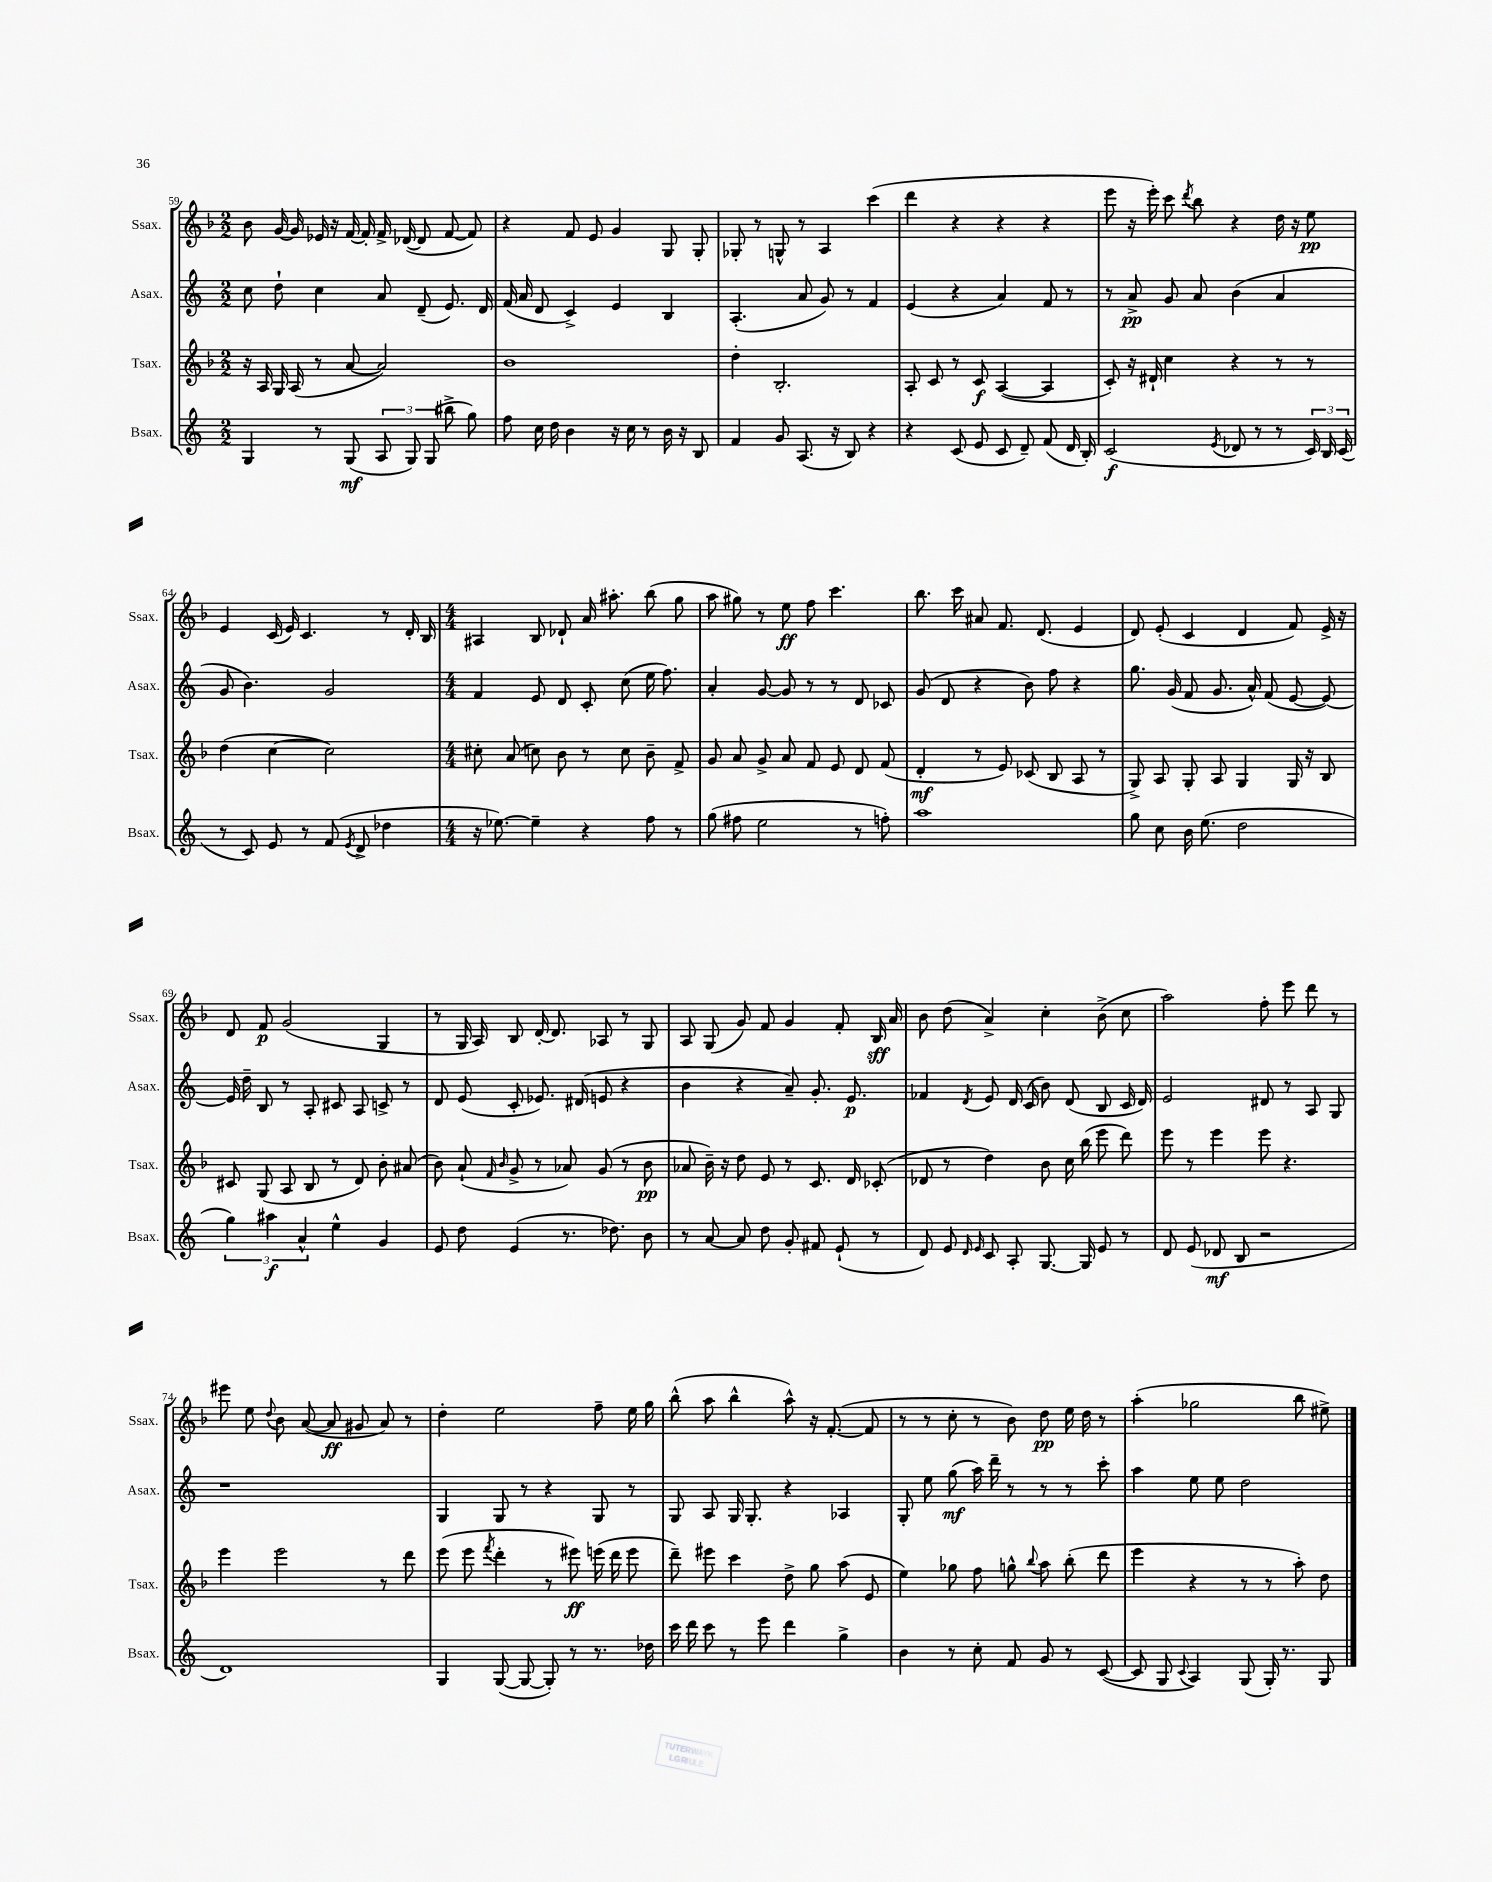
<<
\new StaffGroup <<
\new Staff = "s0" \with { instrumentName = "Ssax." shortInstrumentName = "Ssax." } {
    \clef treble \key f \major \numericTimeSignature \time 2/2
    \autoBeamOff bes'8 g'16~ g'16 ees'16 r16 f'16~ f'16-. f'16-> des'16~( des'8 f'8~ f'8) |
    r4 f'8 e'8 g'4 g8 g8-. |
    ges8-. r8 g8-^ r8 a4 c'''4( |
    d'''4 r4 r4 r4 |
    e'''8 r16 e'''16-.) c'''8 \acciaccatura { d'''8 } bes''8 r4 d''16 r16 e''8\pp |
    e'4 c'16( e'16) c'4. r8 d'16-. bes16 |
    \numericTimeSignature \time 4/4 ais4 bes8 des'8-! a'16 ais''8.-. bes''8( g''8 |
    a''8 gis''8) r8 e''8\ff f''8 c'''4. |
    bes''8. c'''16 ais'8 f'8. d'8.( e'4 |
    d'8) e'8-.( c'4 d'4 f'8) e'16-> r16 |
    d'8 f'8\p g'2( g4 |
    r8 g16 a16) bes8 d'16~-. d'8. aes8 r8 g8 |
    a8 g8( g'8) f'8 g'4 f'8-. bes16\sff a'16 |
    bes'8 d''8( a'4->) c''4-. bes'8->( c''8 |
    a''2) f''8-. e'''8 d'''8 r8 |
    eis'''8 e''8 \appoggiatura { d''8 } bes'8 a'8~( a'8\ff gis'8 a'8) r8 |
    d''4-. e''2 f''8-- e''16 g''16 |
    bes''8-^( a''8 bes''4-^ a''8-^) r16 f'8.~-.( f'8 |
    r8 r8 c''8-. r8 bes'8) d''8\pp e''16 d''16 r8 |
    a''4-.( ges''2 bes''8 eis''8->) \bar "|." |
}
\new Staff = "s1" \with { instrumentName = "Asax." shortInstrumentName = "Asax." } {
    \clef treble \key c \major \numericTimeSignature \time 2/2
    \autoBeamOff c''8 d''8-! c''4 a'8 d'8--( e'8.) d'16 |
    f'16( a'16 d'8 c'4->) e'4 b4 |
    a4.-.( a'8 g'8) r8 f'4 |
    e'4( r4 a'4) f'8 r8 |
    r8 a'8->\pp g'8 a'8 b'4( a'4 |
    g'8 b'4.) g'2 |
    \numericTimeSignature \time 4/4 f'4 e'8 d'8 c'8-. c''8( e''16 f''8.) |
    a'4-. g'8~ g'8 r8 r8 d'8 ces'8 |
    g'8( d'8 r4 b'8) f''8 r4 |
    g''8. g'16( f'8 g'8. a'16-^) f'8( e'8~ e'8~) |
    e'16 d''16-- b8 r8 a8-. cis'8 a8 c'8-> r8 |
    d'8 e'8( c'8-. ees'8.) dis'16( e'8 r4 |
    b'4 r4 a'8--) g'8.-. e'8.\p |
    fes'4 \acciaccatura { d'8 } e'8 d'16 c'16( b'8) d'8( b8 c'16 d'16) |
    e'2 dis'8 r8 a8 g8 |
    r1 |
    g4 g8 r8 r4 g8 r8 |
    g8 a8 g16 g8.-. r4 aes4 |
    g8-. e''8 g''8\mf( a''16) d'''16-- r8 r8 r8 c'''8-. |
    a''4 e''8 e''8 d''2 \bar "|." |
}
\new Staff = "s2" \with { instrumentName = "Tsax." shortInstrumentName = "Tsax." } {
    \clef treble \key f \major \numericTimeSignature \time 2/2
    \autoBeamOff r16 a16 g16 a16( r8 a'8~ a'2) |
    bes'1 |
    d''4-. bes2.-. |
    a8-. c'8 r8 c'8\f a4~( a4 |
    c'8-.) r16 dis'16-! c''4 r4 r8 r8 |
    d''4( c''4~ c''2) |
    \numericTimeSignature \time 4/4 cis''8-. a'8( c''8) bes'8 r8 c''8 bes'8-- f'8-> |
    g'8 a'8 g'8-> a'8 f'8 e'8 d'8 f'8( |
    d'4-.\mf r8 e'8) ces'8( bes8 a8 r8 |
    g8->) a8 g8-. a8 g4 g16 r16 bes8 |
    cis'8 g8( a8 bes8 r8 d'8) bes'8-. ais'8( |
    bes'8) a'8-!( \grace { f'16 bes'16 } g'8-> r8 aes'8) g'8( r8 bes'8\pp |
    aes'8 bes'16--) r16 d''8 e'8 r8 c'8. d'16 ces'8-.( |
    des'8 r8 d''4) bes'8 c''16 bes''16( e'''8 d'''8) |
    e'''8 r8 e'''4 e'''8 r4. |
    e'''4 e'''2 r8 d'''8 |
    e'''8( e'''8 \acciaccatura { f'''8 } d'''4-. r8 eis'''8\ff) e'''16( d'''16 e'''8 |
    d'''8--) eis'''8 c'''4 d''8-> g''8 a''8( e'8 |
    e''4) ges''8 f''8 g''8-^ \appoggiatura { bes''8 } a''8 bes''8-.( d'''8 |
    e'''4 r4 r8 r8 a''8-.) d''8 \bar "|." |
}
\new Staff = "s3" \with { instrumentName = "Bsax." shortInstrumentName = "Bsax." } {
    \clef treble \key c \major \numericTimeSignature \time 2/2
    \autoBeamOff g4 r8 g8\mf( \tuplet 3/2 { a8 g8) g8( } bis''8-> g''8) |
    f''8 c''16 d''16 b'4 r16 c''16 r8 b'16 r16 b8 |
    f'4 g'8 a8.( r16 b8) r4 |
    r4 c'8( e'8 c'8 d'8--) f'8( d'16 b16-.) |
    c'2\f( \acciaccatura { e'8 } des'8 r8 r8 \tuplet 3/2 { c'16) b16 c'16( } |
    r8 c'8) e'8 r8 f'8( \acciaccatura { e'8 } d'8-> des''4 |
    \numericTimeSignature \time 4/4 r16 ees''8.~) ees''4-- r4 f''8 r8 |
    g''8( fis''8 e''2 r8 f''8-.) |
    a''1 |
    g''8 c''8 b'16 e''8.( d''2 |
    \tuplet 3/2 { g''4) ais''4\f a'4-^ } e''4-^ g'4 |
    e'8 d''8 e'4( r8. des''8.) b'8 |
    r8 a'8~ a'8 d''8 g'8-. fis'8 e'8-!( r8 |
    d'8) e'8 \grace { d'16 e'16 } c'8 a8-. g8.~ g16 e'8 r8 |
    d'8 e'8( des'8\mf b8 r2 |
    d'1) |
    g4 g8~( g8~ g8-.) r8 r8. des''16 |
    c'''16 d'''16 c'''8 r8 e'''8 d'''4 g''4-> |
    b'4 r8 c''8-. f'8 g'8 r8 c'8~( |
    c'8 g8 \appoggiatura { c'8 } a4) g8( g16-.) r8. g8 \bar "|." |
}
>>
>>
\layout { \context { \Score currentBarNumber = #59 } }
